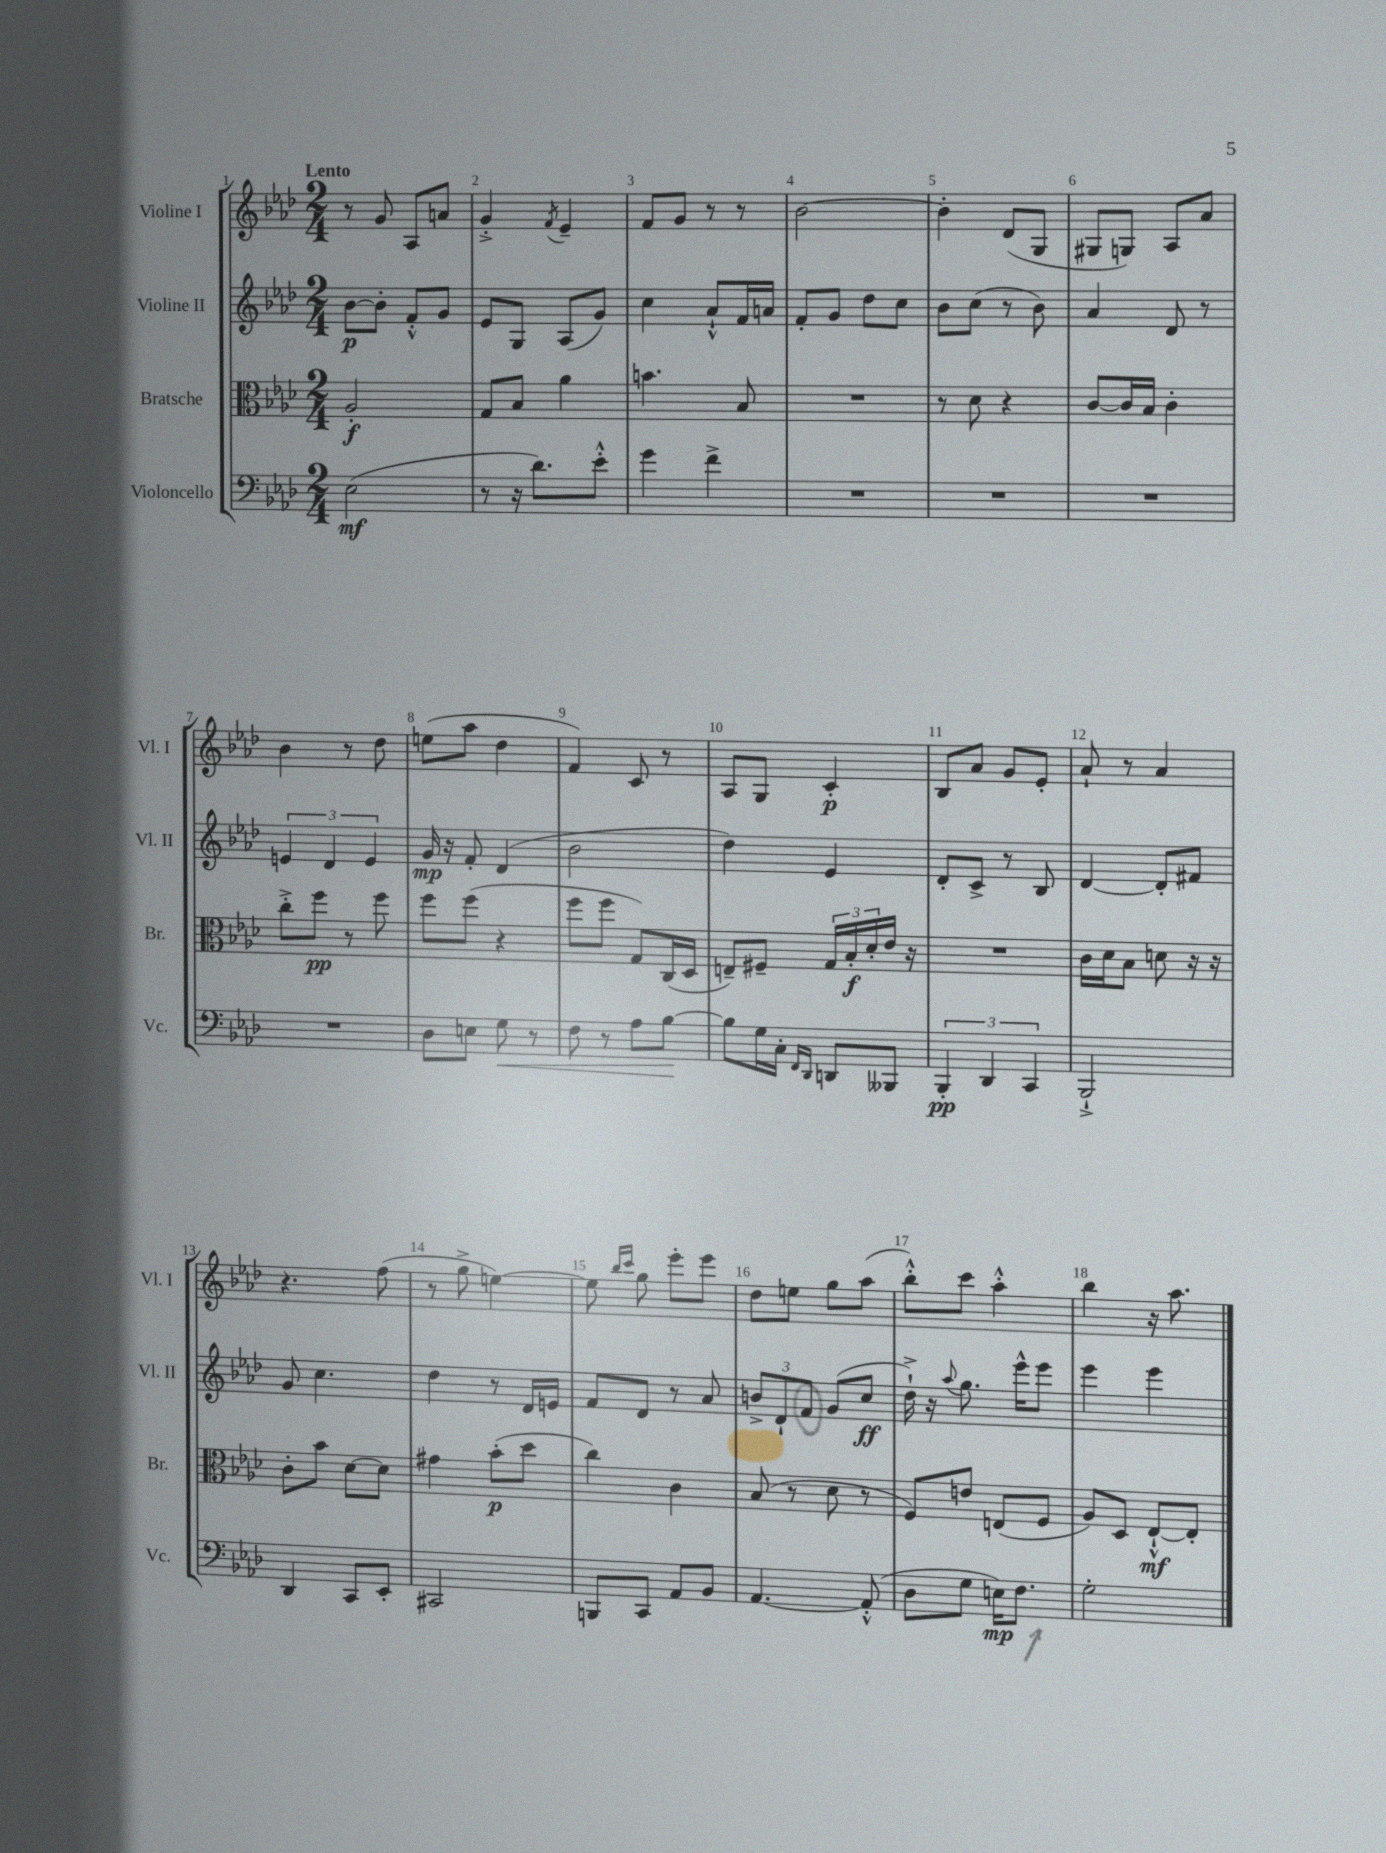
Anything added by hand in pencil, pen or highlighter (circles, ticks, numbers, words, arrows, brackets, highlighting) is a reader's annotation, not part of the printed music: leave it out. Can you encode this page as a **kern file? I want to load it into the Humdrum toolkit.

**kern	**kern	**kern	**kern
*staff4	*staff3	*staff2	*staff1
*clefF4	*clefC3	*clefG2	*clefG2
*k[b-e-a-d-]	*k[b-e-a-d-]	*k[b-e-a-d-]	*k[b-e-a-d-]
*M2/4	*M2/4	*M2/4	*M2/4
(2E-	2A-'	[8b-	8r
.	.	8b-']	8g
.	.	8f'^^	8A-
.	.	8g	8a
=	=	=	=
8r	8G	8e-	4g'^
16r	8B-	8G	.
8.d-)	.	.	.
.	.	.	8qf
.	4a-	(8A-	4e-~
8e-'^^	.	8g)	.
=	=	=	=
4g	4.b	4cc	8f
.	.	.	8g
4f^	.	8a-`^^	8r
.	8B-	16f	8r
.	.	16a	.
=	=	=	=
2r	2r	8f'	[2b-
.	.	8g	.
.	.	8dd-	.
.	.	8cc	.
=	=	=	=
2r	8r	8b-	4b-']
.	8d-	(8cc	.
.	4r	8r	(8d-
.	.	8b-)	8G
=	=	=	=
2r	[8c	4a-	8G#
.	16c]	.	8G)
.	16B-	.	.
.	4c'	8d-	8A-
.	.	8r	8a-
=	=	=	=
2r	8cc'^	6e	4b-
.	8ff	.	.
.	.	6d-	.
.	8r	.	8r
.	.	6e	.
.	8ff	.	8dd-
=	=	=	=
8D-	8ff	16g	(8ee
.	.	16r	.
8E	(8ff	8f'	8aa-
8G	4r	(4d-	4dd-
8r	.	.	.
=	=	=	=
8F	8ff	2b-	4f)
8r	8ff	.	.
8A-	8G)	.	8c
[8B-	(16C	.	8r
.	16D-	.	.
=	=	=	=
8B-]	8E~)	4dd-)	8A-
16G	8F#~	.	8G
16C'	.	.	.
16qqFF	.	.	.
16qqDD-	.	.	.
8DD	24G	4e-	4c'
.	24B-'	.	.
.	24d-'	.	.
8BBB--	16e-	.	.
.	16r	.	.
=	=	=	=
6BBB-'	2r	8d-'	8B-
.	.	8c^	8a-
6DD-	.	.	.
.	.	8r	8g
6CC	.	.	.
.	.	8B-	8e-'
=	=	=	=
2BBB-`^	16c	[4d-	8a-`
.	16d-	.	.
.	8B-	.	8r
.	8d	8d-']	4a-
.	16r	8f#	.
.	16r	.	.
=	=	=	=
4DD-	8c'	8g	4.r
.	8b-	4.cc	.
8CC	[8d-	.	.
8EE-'	8d-]	.	(8ff
=	=	=	=
2CC#	4g#	4dd-	8r
.	.	.	8gg^
.	(8b-'	8r	[4ee)
.	8dd-	16d-	.
.	.	16e	.
=	=	=	=
8BBB	4cc)	8f	8ee]
.	.	.	16qqbb-
.	.	.	16qqccc
8CC	.	8d-	8gg
8AA-	4c	8r	8eee-'
8BB-	.	8a-	8eee-
=	=	=	=
[4.AA-	(8B-	12b^	8dd-
.	.	12d-`	.
.	8r	.	8ee
.	.	12f	.
.	8d-	(8g	8gg
(8AA-'^^]	8r	8cc	(8aa-
=	=	=	=
8D-	8F)	16dd-`^)	8bb-'^^)
.	.	16r	.
.	.	8qqaa-	.
8G	8e	8.gg	8ccc
16E)	(8E	.	4aa-'^^
8.F	.	16eee-^^	.
.	8F	8eee-	.
=	=	=	=
2G'	8A-)	4eee-	4bb-
.	8D-	.	.
.	[8E-`^^	4eee-	16r
.	.	.	8.aa-
.	8E-']	.	.
==	==	==	==
*-	*-	*-	*-
